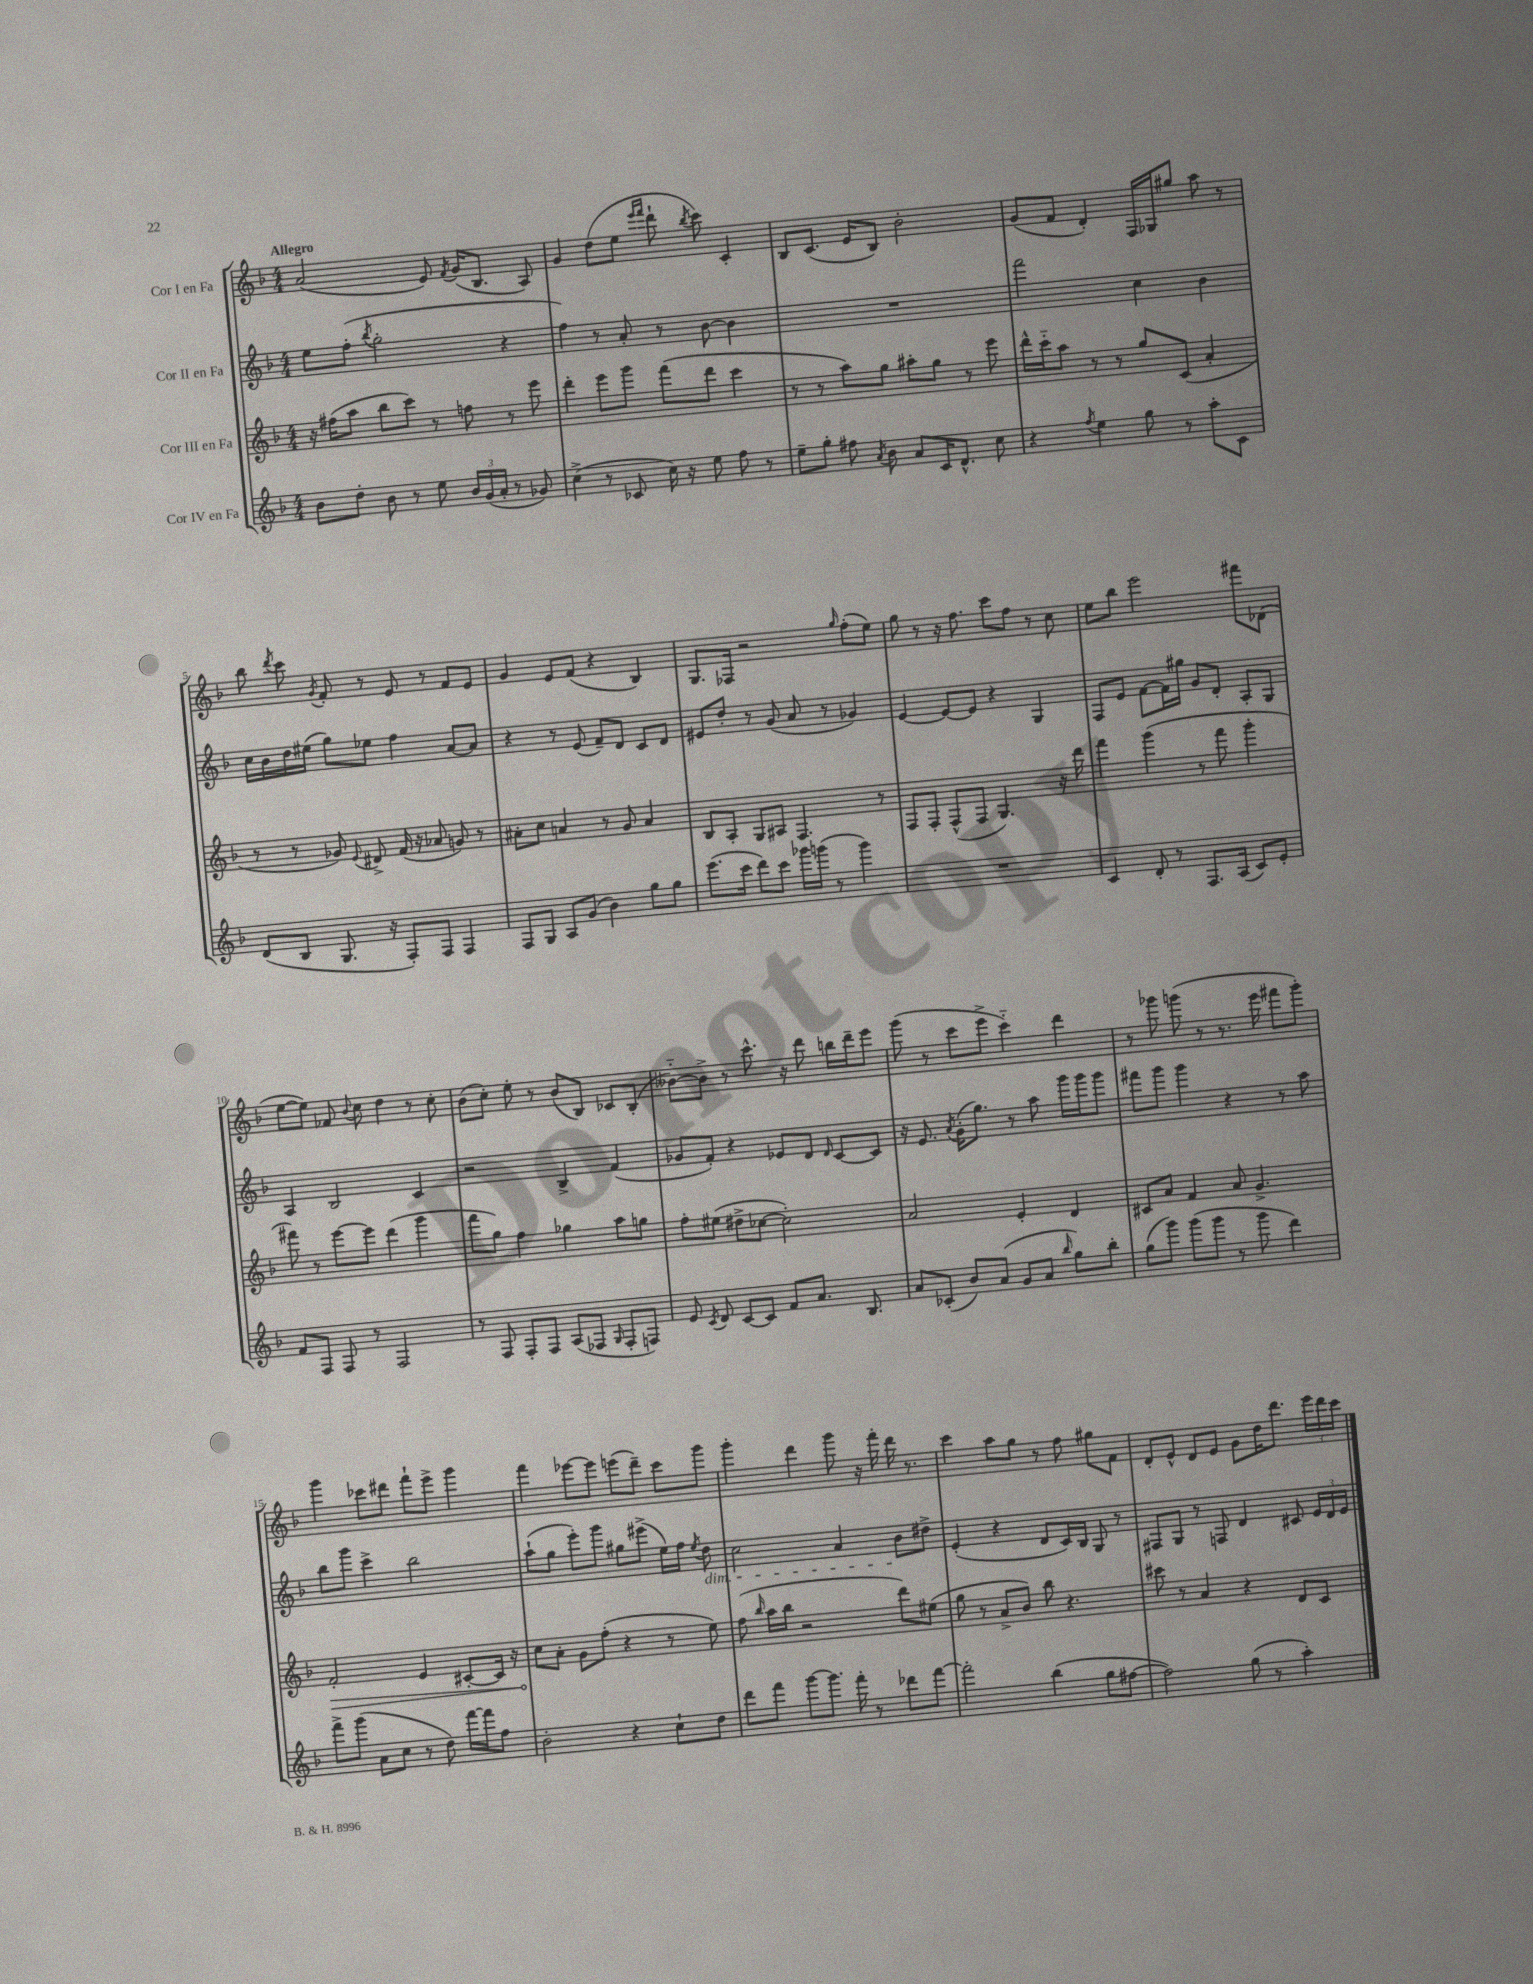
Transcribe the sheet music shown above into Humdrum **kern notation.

**kern	**kern	**dynam	**kern	**kern
*part4	*part3	*part3	*part2	*part1
*staff4	*staff3	*staff3	*staff2	*staff1
*I"Cor IV en Fa	*I"Cor III en Fa	*	*I"Cor II en Fa	*I"Cor I en Fa
*clefG2	*clefG2	*	*clefG2	*clefG2
*k[b-]	*k[b-]	*	*k[b-]	*k[b-]
*M4/4	*M4/4	*	*M4/4	*M4/4
=1	=1	=1	=1	=1
!	!	!	!	!LO:TX:a:B:t=Allegro
8b-\L	16r	.	8ee\L	(2a/
.	(16ff#X\KL	.	.	.
8dd'\J	8aa\J	.	(8ff'\J	.
.	.	.	8qbb-/	.
8b-\	8bb-\L	.	2gg'\	.
8r	8ccc\J)	.	.	.
8ee\	8r	.	.	8e/)
.	.	.	.	8qf/
24b-/LL	8ffn\	.	.	(16g/KL
(24g/	.	.	.	.
.	.	.	.	8.B-/J
24a'/JJ	.	.	.	.
8r	8r	.	4r	.
8g-X/)	8eee\	.	.	8A/)
=2	=2	=2	=2	=2
(4cc^\	4ddd'\	.	4ff\)	4g/
8r	8eee\L	.	8r	(8dd\L
8c-X/	8ggg\J	.	8a'/	8ee\J
.	.	.	.	16qqeee/LL
.	.	.	.	16qqfff/JJ
16cc\)	(8fff\L	.	8r	8ddd`\
16r	.	.	.	.
.	.	.	.	8qbb-/
8ee\	8ddd\J	.	[8b-\	8ccc\)
8ff\	4ccc\	.	4b-\]	4c'/
8r	.	.	.	.
=3	=3	=3	=3	=3
8ee~\L	8r	.	1r	8B-/L
8gg'\J	8r	.	.	(8.c/J
8ff#X\	8aa\L)	.	.	.
.	.	.	.	16e/KL
8qa/	.	.	.	.
8b-\	8gg\J	.	.	8B-/J)
8a/L	8aa#X'\L	.	.	2b-'\
16c/K	8gg\J	.	.	.
8.d^^/J	.	.	.	.
.	8r	.	.	.
8cc\	8eee\	.	.	.
=4	=4	=4	=4	=4
4r	16ddd^^\LL	.	2fff\	(8g/L
.	16ccc\J	.	.	.
.	8aa\J	.	.	8f/J
8qff/	.	.	.	.
4ee\	8r	.	.	4d'/)
.	8r	.	.	.
8gg\	8gg/L	.	4cc\	16F/LL
.	.	.	.	16G-X/J
8r	(8c/J	.	.	8gg#X/J
8aa'\L	4a'/	.	4b-\	8aa\
8c\J	.	.	.	8r
!!LO:LB:g=z
=5	=5	=5	=5	=5
(8d/L	8r	.	16cc\LL	8bb-\
.	.	.	16b-\	.
.	.	.	.	8qddd/
8B-/J	8r	.	16dd\	8ccc\
.	.	.	(16ee#X\JJ	.
.	.	.	.	8qg/
8.G/	8g-X/)	.	8gg\L)	8f'/
.	8qqe/	.	.	.
.	8d#X^/	.	8ee-X\J	8r
16r	.	.	.	.
8F'/L)	(16f/	.	4ff\	8e/
.	16r	.	.	.
8F/J	8a-X/	.	.	8r
4F/	8gn/)	.	[8a/L	8f/L
.	8r	.	8a/J]	8e/J
=6	=6	=6	=6	=6
8F/L	8a#X'\L	.	4r	4g/
8G/J	8cc\J	.	.	.
8A/L	4an/	.	8r	8e/L
(8g/J	.	.	(8e/	(8f/J
4b-\)	8r	.	8f~/L)	4r
.	8g/	.	8d/J	.
8gg\L	4a/	.	8c/L	4B-/)
8gg\J	.	.	8d/J	.
=7	=7	=7	=7	=7
(8.eee\L	8B-/L	.	8e#X/L	8.G/L
.	8A'/J	.	8dd'/J	.
16ccc\Jk	.	.	.	16F-X/Jk
8ddd\L)	8G/L	.	8r	2r
8ccc\J	8A#X/J	.	(8g/	.
16ggg-X\LL	4.F/	.	8a/	.
(16gggn\JJ	.	.	.	.
8r	.	.	8r	.
.	.	.	.	16qqgg/
4ggg\)	.	.	4g-X/)	(8ff'\L
.	8r	.	.	8ee\J)
=8	=8	=8	=8	=8
1r	8F/L	.	[4e/	8gg\
.	8F'/J	.	.	8r
.	(8F^^/L	.	8e/L_	16r
.	.	.	.	8.ff\
.	8F/J	.	8e/J]	.
.	4.G/)	.	4r	8ccc\L
.	.	.	.	8ff\J
.	.	.	4G/	8r
.	16r	.	.	8cc\
.	16ddd\	.	.	.
=9	=9	=9	=9	=9
4c/	4fff\	.	8F/L	8ee\L
.	.	.	8e/J	8bb-\J
8d'/	(4ggg\	.	[8f\L	2eee\
8r	.	.	16f\L]	.
.	.	.	16gg#X\JJ	.
8.F/L	8r	.	8g/L	.
.	8fff\	.	8d'/J	.
(16A/Jk	.	.	.	.
8c/L)	4ggg'\	.	8A'/L	8fff#X\L
8e'/J	.	.	8G/J	(8d-X\J
!!LO:LB:g=z
=10	=10	=10	=10	=10
8f/L	8fff#X\)	.	4A/	[8ee\L
8F/J	8r	.	.	8ee\J])
8F/	[8eee\L	.	2B-/	8f-X/
.	.	.	.	8qqb-/
8r	8eee\J]	.	.	8cc\
2F/	(4ddd\	.	.	4dd\
.	4ggg\	.	4c/	8r
.	.	.	.	8cc'\
=11	=11	=11	=11	=11
8r	8fff\L	.	2r	(8b-\L
8F/	8gg\J)	.	.	8cc'\J)
8F'/L	4ff\	.	.	8ee'\
8F/J	.	.	.	8r
(8A/L	4gg-X\	.	4B-^/	(8b-/L
8F-X/J	.	.	.	8B-/J)
16qqG/	.	.	.	.
8F-'/L	8aa\L	.	(4f/	8c-X/L
8Fn/J)	8ggn\J	.	.	(8B-'/J
=12	=12	=12	=12	=12
8e/	8ff'\L	.	8g-X/L	[8b--X\L)
8qc/	.	.	.	.
8d/	(8ee#X\J	.	8f'/J)	8b--^\J]
[8c/L	8dd#X^\L	.	4r	8r
8c/J]	[8cc-X\J	.	.	8.ccc^^\
8f/L	2cc-'\])	.	8e-X/L	.
.	.	.	.	16r
8.a/J	.	.	8d/J	8ddd\
.	.	.	16qqd/	.
.	.	.	[8c/L	16bbn\LL
8.B-/	.	.	.	16ddd~\J
.	.	.	8c/J]	8eee\J
=13	=13	=13	=13	=13
8a/L	2a/	.	16r	(8ggg\
.	.	.	8.e/	.
(8c-X'/J	.	.	.	8r
.	.	.	8qa/	.
8b-/L)	.	.	(16g'\KL	8ccc\L
.	.	.	8.gg\J)	.
(8a/J	.	.	.	8eee^\J
8g/L	4e'/	.	8r	4ccc\)
8a/J	.	.	8aa\	.
16qqbb-/	.	.	.	.
8gg\L)	4d/	.	16ggg\LL	4ddd\
.	.	.	16ggg\J	.
8bb-'\J	.	.	8ggg\J	.
=14	=14	=14	=14	=14
(8gg\L	8c#X/L	.	8fff#X\L	8r
8ggg\J)	8a/J	.	8ggg\J	8ggg-X\
(8ggg\L	4f/	.	4ggg\	(8gggn\
8ggg\J	.	.	.	8r
8r	8a/	.	4r	8.r
8ggg\	4.g^/	.	.	.
.	.	.	.	16eee\
4ddd\)	.	.	8r	8fff#X\L
.	.	.	8aa\	8ggg'\J)
!!LO:LB:g=z
=15	=15	=15	=15	=15
!	!	!LO:HP:b	!	!
8fff^\L	2f'/	>	8bb-\L	4ggg\
(8ggg\J	.	.	8ggg\J	.
8a\L	.	.	4ccc^\	8ccc-X\L
8cc\J	.	.	.	8ddd#X\J
8r	4e/	.	2bb-\	8fff`\L
8dd\)	.	.	.	8eee^\J
[16fff\LL	[8c#X'/L	.	.	4ggg\
16fff\J]	.	.	.	.
8ff\J	16c#/Jk]	.	.	.
.	16r	.	.	.
=16	=16	=16	=16	=16
2b-'\	8cc\L	.	(8aa`\L	4fff\
.	8a'\J	]	8gg\J	.
.	8g\L	.	8eee'\L)	[8eee-X\L
.	(8ff'\J	.	8ggg\J	8eee-\J]
4r	4r	.	8gg#X\L	(8eeen\L
.	.	.	(8eee#X^\J	8ddd~\J)
8cc`\L	8r	.	16ee\LL)	8ccc\L
.	.	.	16ff\JJ	.
.	.	.	8qee/	.
!	!	!	!LO:TX:b:i:t=dim.	!
8dd\J	8ee\)	.	8dd\	8ggg\J
=17	=17	=17	=17	=17
8ddd\L	(8ff\	.	2cc\	4ggg'\
.	16qqbb-/	.	.	.
8fff\J	16aa\LL	.	.	.
.	16bb-\JJ	.	.	.
[8ggg\L	2r	.	.	4ddd\
8.ggg\J]	.	.	.	.
.	.	.	4a/	8ggg\
16fff'\	.	.	.	.
8r	.	.	.	16r
.	.	.	.	16fff'\
8ddd-X\L	8ddd\L)	.	8b-\L	16ddd\
.	.	.	.	8.r
[8fff\J	(8ee#X\J	.	8dd#X^\J	.
=18	=18	=18	=18	=18
2fff'\]	8gg\	.	(4e'/	4ccc\
.	8r	.	.	.
.	8a^/L	.	4r	8aa\L
.	8b-/J)	.	.	8gg\J
(4bb-\	8bb-\	.	8d/L	8r
.	4.r	.	16c/L)	8ff\
.	.	.	16B-/JJ	.
8gg\L	.	.	8G/	8gg#X\L
[8ff#X\J	.	.	8r	8f\J
=19	=19	=19	=19	=19
2ff#\])	8ccc#X\	.	8F#X/L	8d'/L
.	8r	.	8G/J	8e^^/J
.	4a/	.	8r	8d/L
.	.	.	8Fn/	8e/J
(8gg\	4r	.	4d/	8g\L
8r	.	.	.	16dd\K
.	.	.	.	8.ddd\J
4aa'\)	8d/L	.	8c#X/	.
.	8c/J	.	24e/LL	24eee\LL
.	.	.	24d/	24ddd\
.	.	.	24e/JJ	24ccc\JJ
==	==	==	==	==
*-	*-	*-	*-	*-
